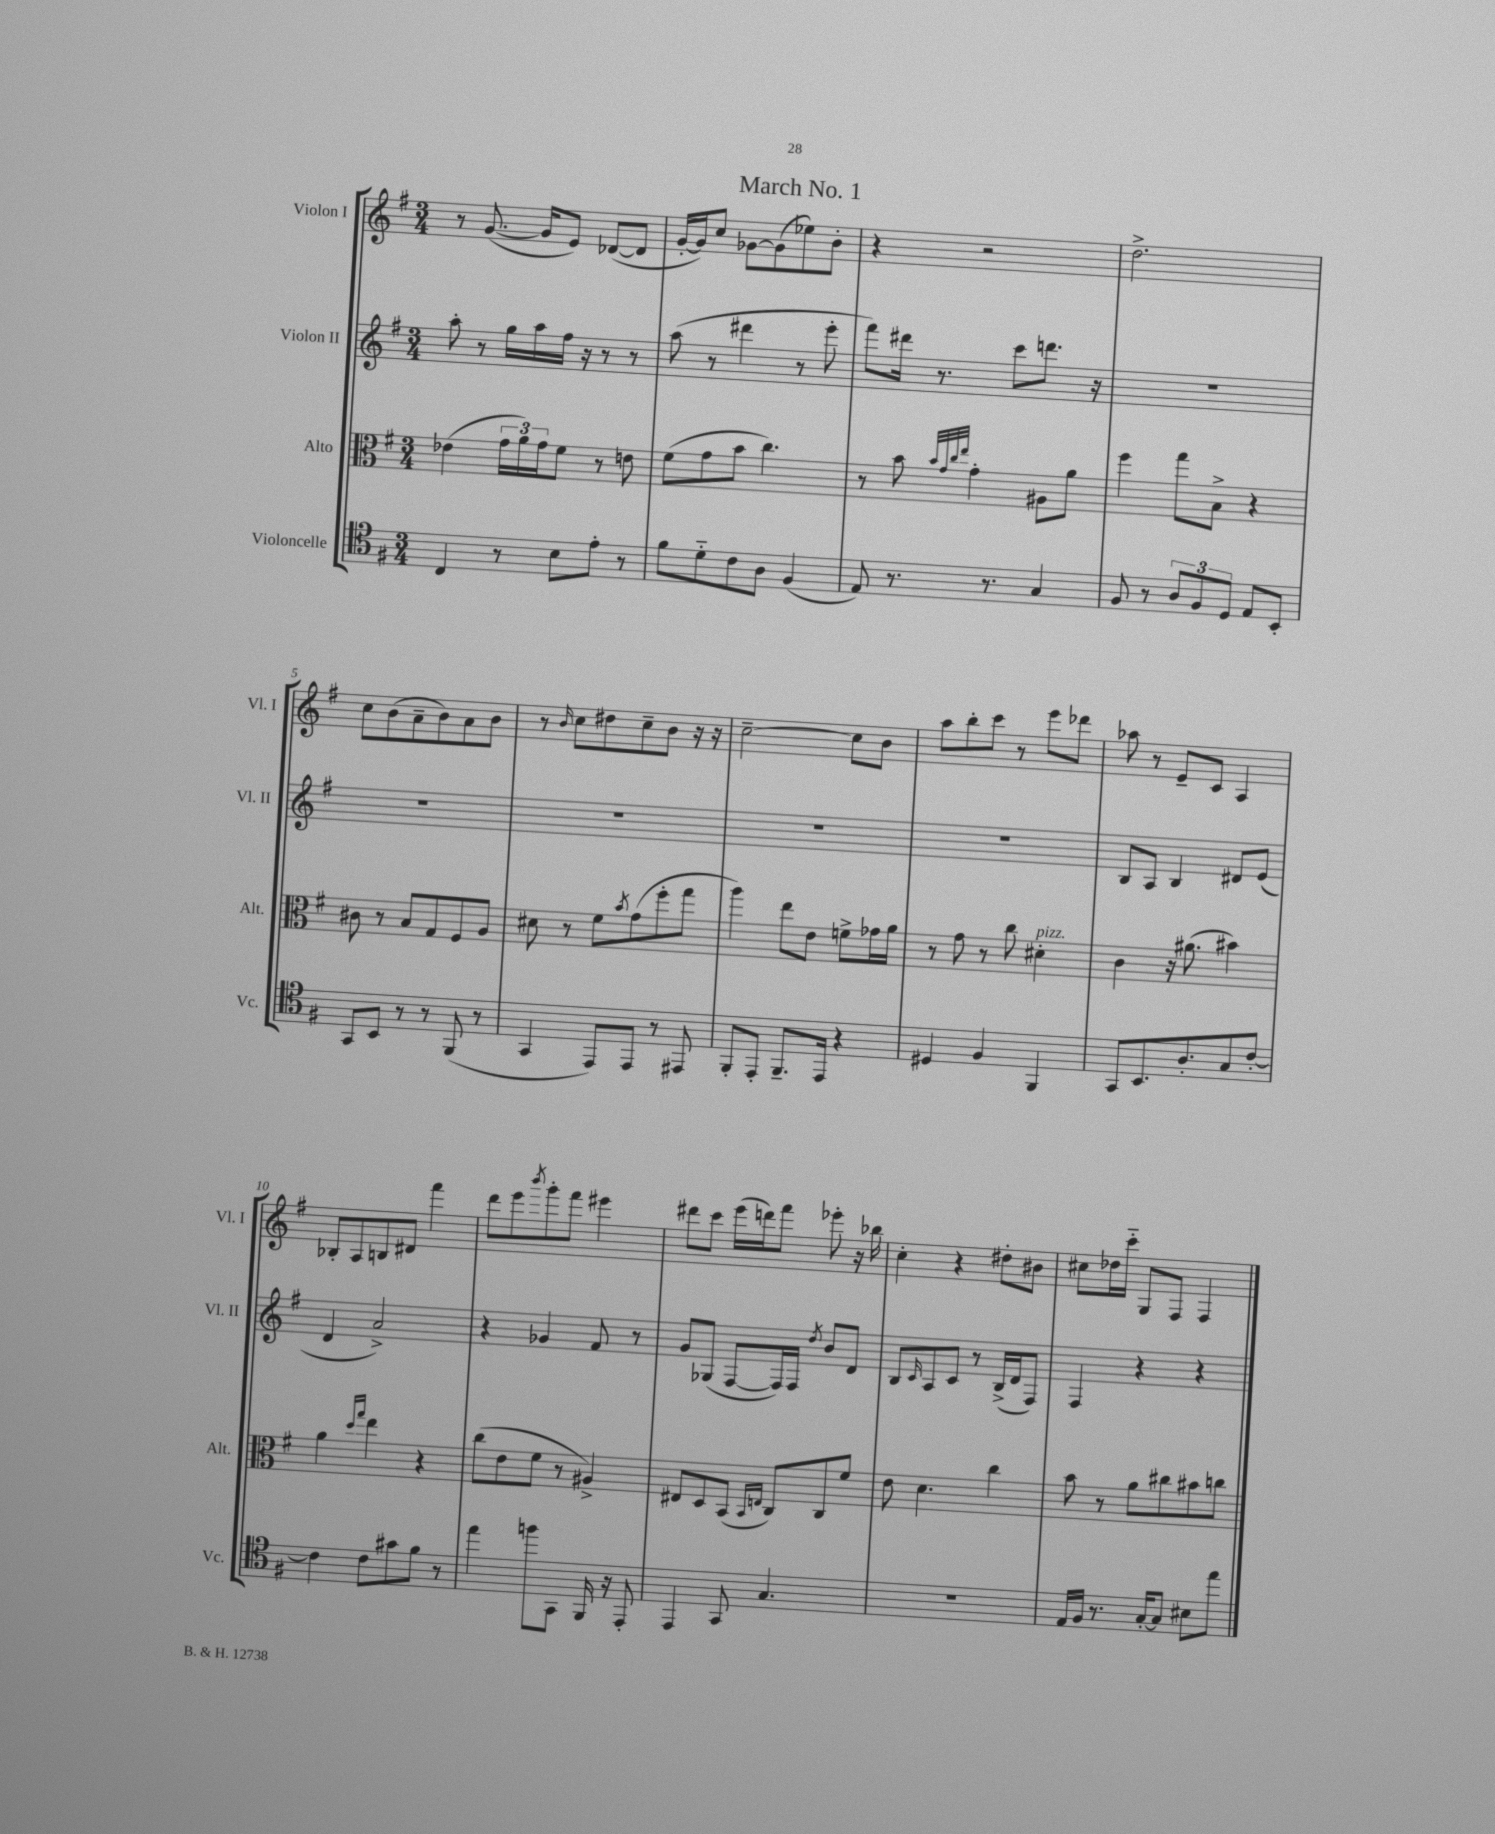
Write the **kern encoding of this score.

**kern	**kern	**kern	**kern
*part4	*part3	*part2	*part1
*staff4	*staff3	*staff2	*staff1
*I"Violoncelle	*I"Alto	*I"Violon II	*I"Violon I
*I'Vc.	*I'Alt.	*I'Vl. II	*I'Vl. I
*clefC4	*clefC3	*clefG2	*clefG2
*k[f#]	*k[f#]	*k[f#]	*k[f#]
*M3/4	*M3/4	*M3/4	*M3/4
=1	=1	=1	=1
4C/	(4e-X\	8aa'\	8r
.	.	8r	([8.g/
8r	24g\LL	16gg\LL	.
.	24a\)	.	.
.	.	16aa\	16g/KL]
.	24g\J	.	.
8B\L	8f#\J	16ff#\JJ	8e/J)
.	.	16r	.
8e'\J	8r	8r	([8d-X/L
8r	8en\	8r	8d-/J]
=2	=2	=2	=2
8f#\L	(8f#\L	(8aa\	[16g'/LL
.	.	.	16g/J])
8d\	8g\	8r	8cc/J
8c\	8b\J	4ddd#X\	[8g-X\L
8A\J	4.cc\)	.	(8g-\]
(4F#/	.	8r	8ee-X\)
.	.	8eee'\	8b'\J
=3	=3	=3	=3
8E/)	8r	8fff#\L)	4r
8.r	8b\	16ddd#X\Jk	.
.	.	8.r	.
.	32qqb/LLL	.	.
.	32qqg/	.	.
.	32qqcc/	.	.
.	32qqee/JJJ	.	.
.	4g'\	.	2r
8.r	.	.	.
.	.	8ccc\L	.
4G/	8A#X\L	8.dddn\J	.
.	8a\J	.	.
.	.	16r	.
=4	=4	=4	=4
8F#/	4ff#\	2.r	2.dd^\
8r	.	.	.
12A/L	8gg\L	.	.
12F#/	.	.	.
.	8B^\J	.	.
12D/J	.	.	.
8E/L	4r	.	.
8BB'/J	.	.	.
!!LO:LB:g=z
=5	=5	=5	=5
8GG/L	8c#X\	2.r	8cc\L
8BB/J	8r	.	(8b\
8r	8B/L	.	8a~\
8r	8G/	.	8b\)
(8FF#/	8F#/	.	8a\
8r	8A/J	.	8b\J
=6	=6	=6	=6
4GG/	8d#X\	2.r	8r
.	.	.	16qqb/
.	8r	.	8cc\L
8EE/L)	8f#\L	.	8dd#X\
.	8qb/	.	.
8EE/J	(8g\	.	8cc~\
8r	8ff#'\	.	8b\J
8EE#X/	8gg\J	.	16r
.	.	.	16r
=7	=7	=7	=7
8FF#'/L	4aa\)	2.r	[2cc~\
8EE'/J	.	.	.
8.FF#~/L	8ee\L	.	.
.	8e\J	.	.
16EE/Jk	.	.	.
4r	8fn^\L	.	8cc\L]
.	16g-X\L	.	8b\J
.	16a\JJ	.	.
=8	=8	=8	=8
4D#X/	8r	2.r	8aa\L
.	8g\	.	8bb'\
4F#/	8r	.	8ccc\J
.	8cc\	.	8r
!	!LO:TX:a:i:t=pizz.	!	!
4FF#/	4d#X'\	.	8eee\L
.	.	.	8ddd-X\J
=9	=9	=9	=9
8GG/L	4c\	8B/L	8aa-X\
8.BB/	.	8A/J	8r
.	16r	4B/	8e~/L
8.A'/	(8.a#X\	.	.
.	.	.	8c/J
8G/	4b#X\)	8d#X/L	4A/
[8c'/J	.	(8e/J	.
!!LO:LB:g=z
=10	=10	=10	=10
4c\]	4a\	4d/	8B-X'/L
.	.	.	8A/
.	16qqdd/LL	.	.
.	16qqgg/JJ	.	.
8c\L	4ee\	2a^/)	8Bn/
8g#X\	.	.	8d#X/J
8f#\J	4r	.	4fff#\
8r	.	.	.
=11	=11	=11	=11
4ee\	(8cc\L	4r	8ddd\L
.	8e\	.	8eee\
.	.	.	8qbbb/
8ffn\L	8f#\J	4g-X/	8ggg'\
8GG\J	8r	.	8fff#\J
16FF#/	4A#X^/)	8f#/	4eee#X\
16r	.	.	.
8EE'/	.	8r	.
=12	=12	=12	=12
4EE/	8E#X/L	8g/L	8ddd#X\L
.	8D/	(8G-X/J	8ccc\J
8GG/	(8BB/J	[8F#/L	(16eee\LL
.	.	.	16dddn\J)
.	16qqBB/LL	.	.
.	16qqEn/JJ	.	.
4.G/	8C/L)	16F#/L])	8fff#\J
.	.	16F#/JJ	.
.	.	8qdd/	.
.	8C/	8b/L	8eee-X'\
.	8f#/J	8d/J	16r
.	.	.	16bb-X\
=13	=13	=13	=13
2.r	8e\	8B/L	4cc'\
.	.	16qqc/	.
.	4.d\	8A/	.
.	.	8c/J	4r
.	.	8r	.
.	4cc\	(16B^/LL	8dd#X'\L
.	.	16d/J	.
.	.	8F#/J)	8b#X\J
=14	=14	=14	=14
16E/LL	8b\	4F#/	8cc#X\L
16F#/JJ	.	.	.
8.r	8r	.	16dd-X\L
.	.	.	16ccc\JJ
.	8a\L	4r	8G/L
[16G'/KL	.	.	.
8G/J]	8cc#X\	.	8F#/J
8B#X\L	8b#X\	4r	4F#/
8ee\J	8ccn\J	.	.
==	==	==	==
*-	*-	*-	*-
